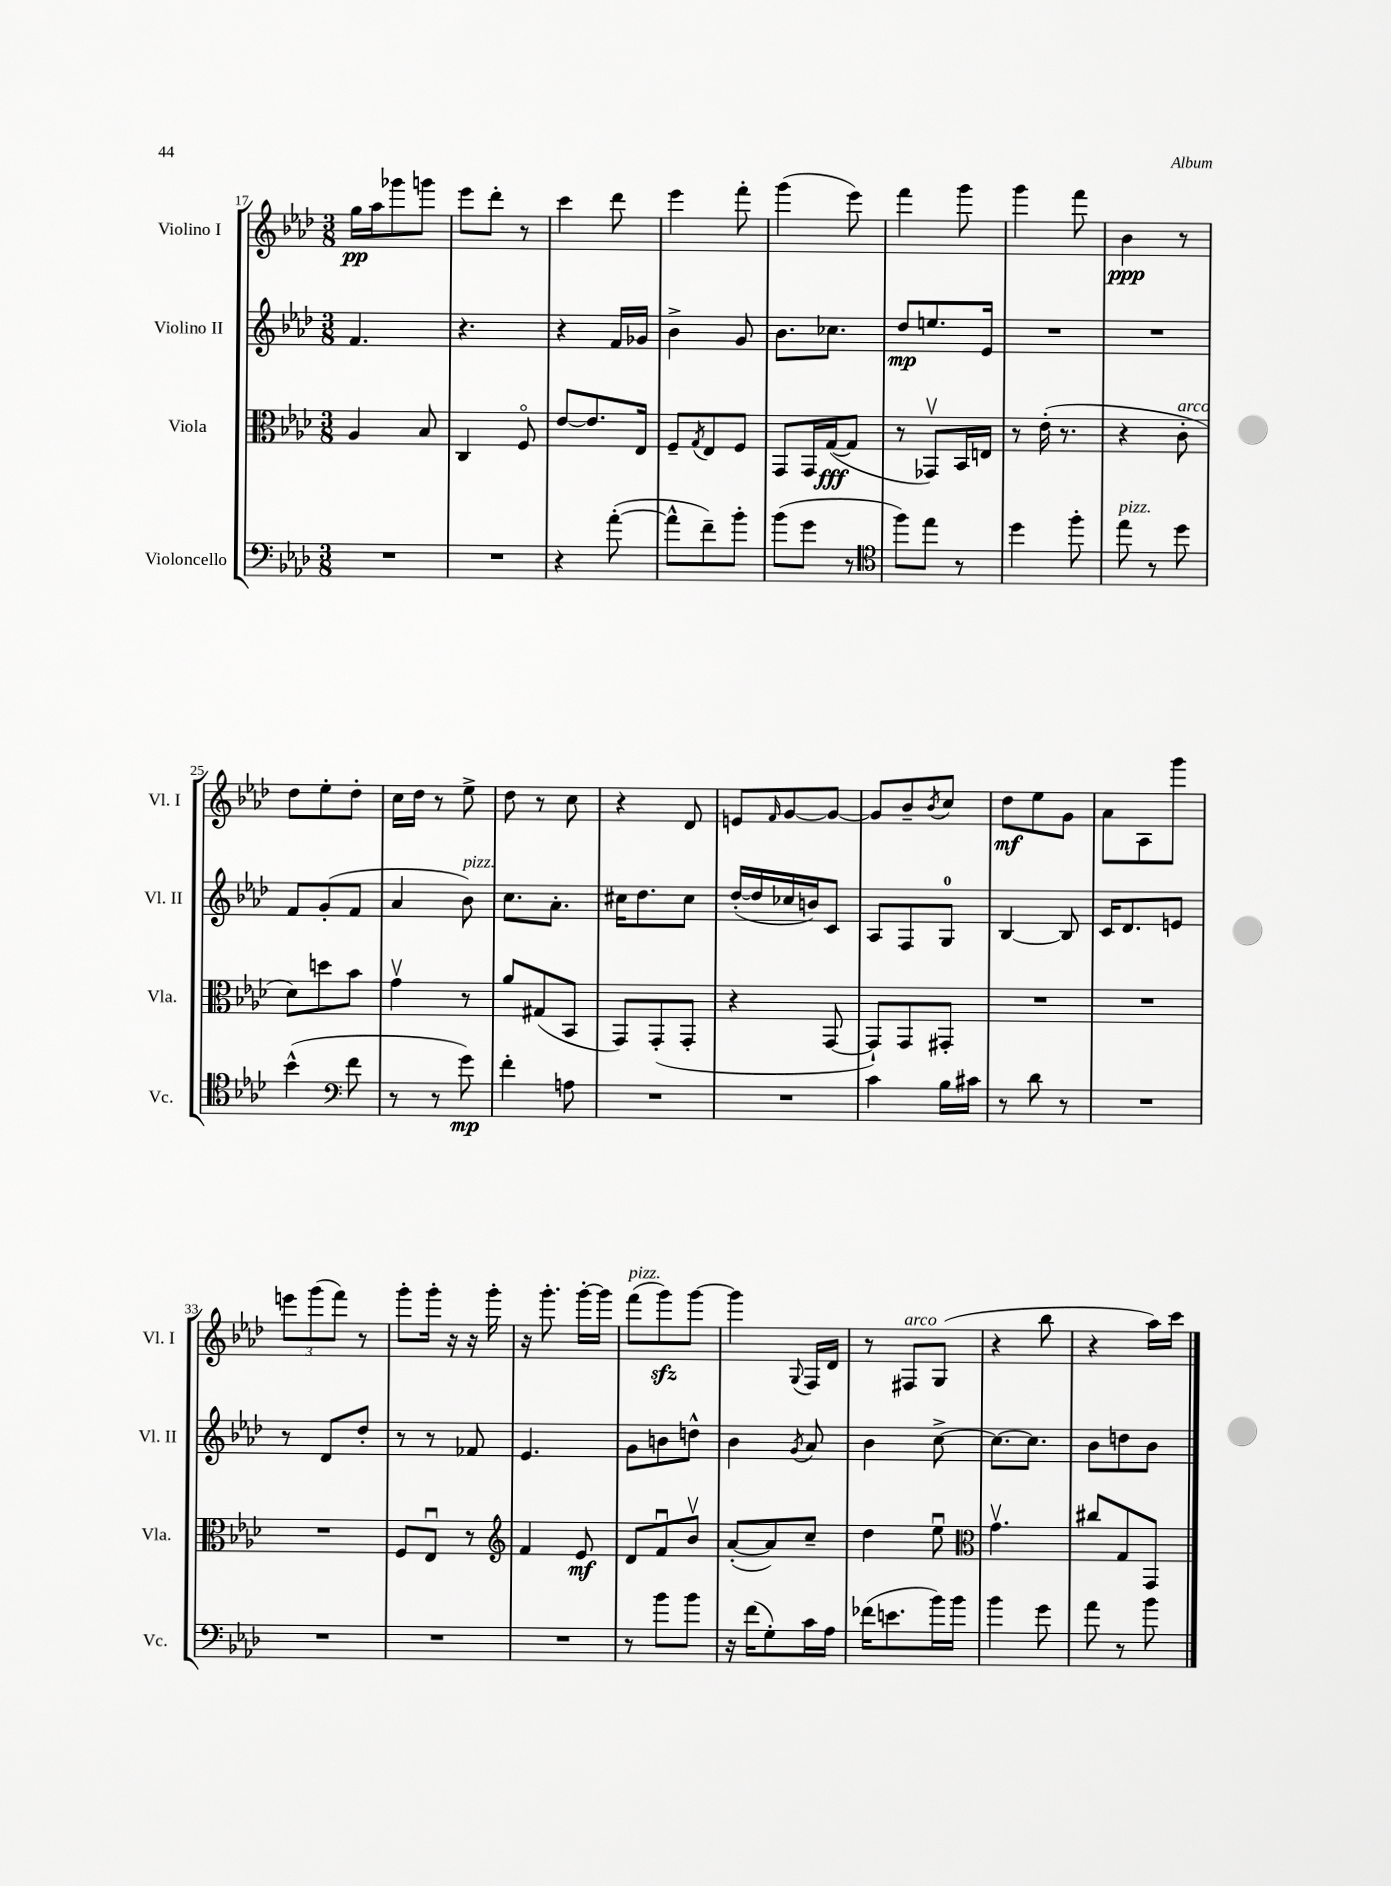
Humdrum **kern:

**kern	**kern	**kern	**kern
*staff4	*staff3	*staff2	*staff1
*clefF4	*clefC3	*clefG2	*clefG2
*k[b-e-a-d-]	*k[b-e-a-d-]	*k[b-e-a-d-]	*k[b-e-a-d-]
*M3/8	*M3/8	*M3/8	*M3/8
4.r	4A-/	4.f/	16gg\LL
.	.	.	16aa-\J
.	.	.	8ggg-\
.	8B-/	.	8ggg\J
=	=	=	=
4.r	4C/	4.r	8eee-\L
.	.	.	8ddd-'\J
.	8Fo/	.	8r
=	=	=	=
4r	[8e-/L	4r	4ccc\
.	8.e-/]	.	.
([8a-'\	.	16f/LL	8ddd-\
.	16E-/Jk	16g-/JJ	.
=	=	=	=
8a-^^\]L	8F~/L	4b-^\	4eee-\
.	8qG/	.	.
8f~\)	8E-/	.	.
8b-'\J	8F/J	8g/	8fff'\
=	=	=	=
(8b-\L	8GG/L	8.b-\L	(4ggg\
8g\J	16GG/L	.	.
.	([16G/J	8.cc-\J	.
8r	8G/]J	.	8eee-\)
=	=	=	=
*clefC4	*	*	*
8ff\L)	8r	8dd-/L	4fff\
8ee-\J	8GG-v/L)	8.ee/	.
8r	16BB-/L	.	8ggg\
.	16E/JJ	16e-/Jk	.
=	=	=	=
4dd-\	8r	4.r	4ggg\
.	(16e-'\	.	.
.	8.r	.	.
8ff'\	.	.	8fff\
=	=	=	=
8ee-\	4r	4.r	4b-\
8r	.	.	.
8dd-\	8c'\	.	8r
=	=	=	=
(4b-^^\	8d-\L)	8f/L	8dd-\L
.	8dd\	(8g'/	8ee-'\
*clefF4	*	*	*
8f\	8b-\J	8f/J	8dd-'\J
=	=	=	=
8r	4gv\	4a-/	16cc\LL
.	.	.	16dd-\JJ
8r	.	.	8r
8g\)	8r	8b-\)	8ee-^\
=	=	=	=
4f'\	8a-/L	8.cc\L	8dd-\
.	(8G#/	.	8r
.	.	8.a-'\J	.
8A\	8BB-/J	.	8cc\
=	=	=	=
4.r	8GG/L)	16cc#\LK	4r
.	.	8.dd-\	.
.	(8GG'/	.	.
.	8GG'/J	8cc#\J	8d-/
=	=	=	=
4.r	4r	([16dd-'/LL	8e/L
.	.	16dd-/]	.
.	.	.	16qqf/
.	.	16cc-/	[8g/
.	.	16b/J)	.
.	[8GG/	8c/J	8g/_J
=	=	=	=
4c\	8GG`/]L)	8A-/L	8g/]L
.	8GG/	8F/	8b-~/
.	.	.	8qb-/
16B-\LL	8GG#'/J	8G/J	8cc/J
16c#\JJ	.	.	.
=	=	=	=
8r	4.r	[4B-/	8dd-\L
8d-\	.	.	8ee-\
8r	.	8B-/]	8g\J
=	=	=	=
4.r	4.r	16c/LK	8a-\L
.	.	8.d-/	.
.	.	.	8A-\
.	.	8e/J	8ggg\J
=	=	=	=
4.r	4.r	8r	12eee\L
.	.	.	(12ggg\
.	.	8d-/L	.
.	.	.	12fff\J)
.	.	8dd-'/J	8r
=	=	=	=
4.r	8F/L	8r	8ggg'\L
.	8E-u/J	8r	16ggg'\Jk
.	.	.	16r
.	8r	8f-/	16r
.	.	.	16ggg'\
=	=	=	=
*	*clefG2	*	*
4.r	4f/	4.e-/	16r
.	.	.	8.ggg'\
.	8e-/	.	[16ggg'\LL
.	.	.	16ggg\]JJ
=	=	=	=
8r	8d-/L	8g\L	(8fff\L
8b-\L	8fu/	8b\	8ggg\)
8b-\J	8b-v/J	8dd^^\J	[8ggg\J
=	=	=	=
16r	([8a-'/L	4b-\	4ggg\]
(16f\LK	.	.	.
8G'\)	8a-/])	.	.
.	.	8qg/	8qqG/
16c\L	8cc~/J	8a-/	16F/LL
16A-\JJ	.	.	16d-/JJ
=	=	=	=
(16f-\LK	4dd-\	4b-\	8r
8.e\	.	.	.
.	.	.	8F#/L
16b-\L)	8ee-u\	[8cc^\	(8G/J
16b-\JJ	.	.	.
=	=	=	=
*	*clefC3	*	*
4b-\	4.gv\	8.cc\_L	4r
.	.	8.cc\]J	.
8g\	.	.	8bb-\
=	=	=	=
8a-\	8cc#/L	8b-\L	4r
8r	8G/	8dd\	.
8b-\	8GG/J	8b-\J	16aa-\LL)
.	.	.	16ccc\JJ
==	==	==	==
*-	*-	*-	*-
